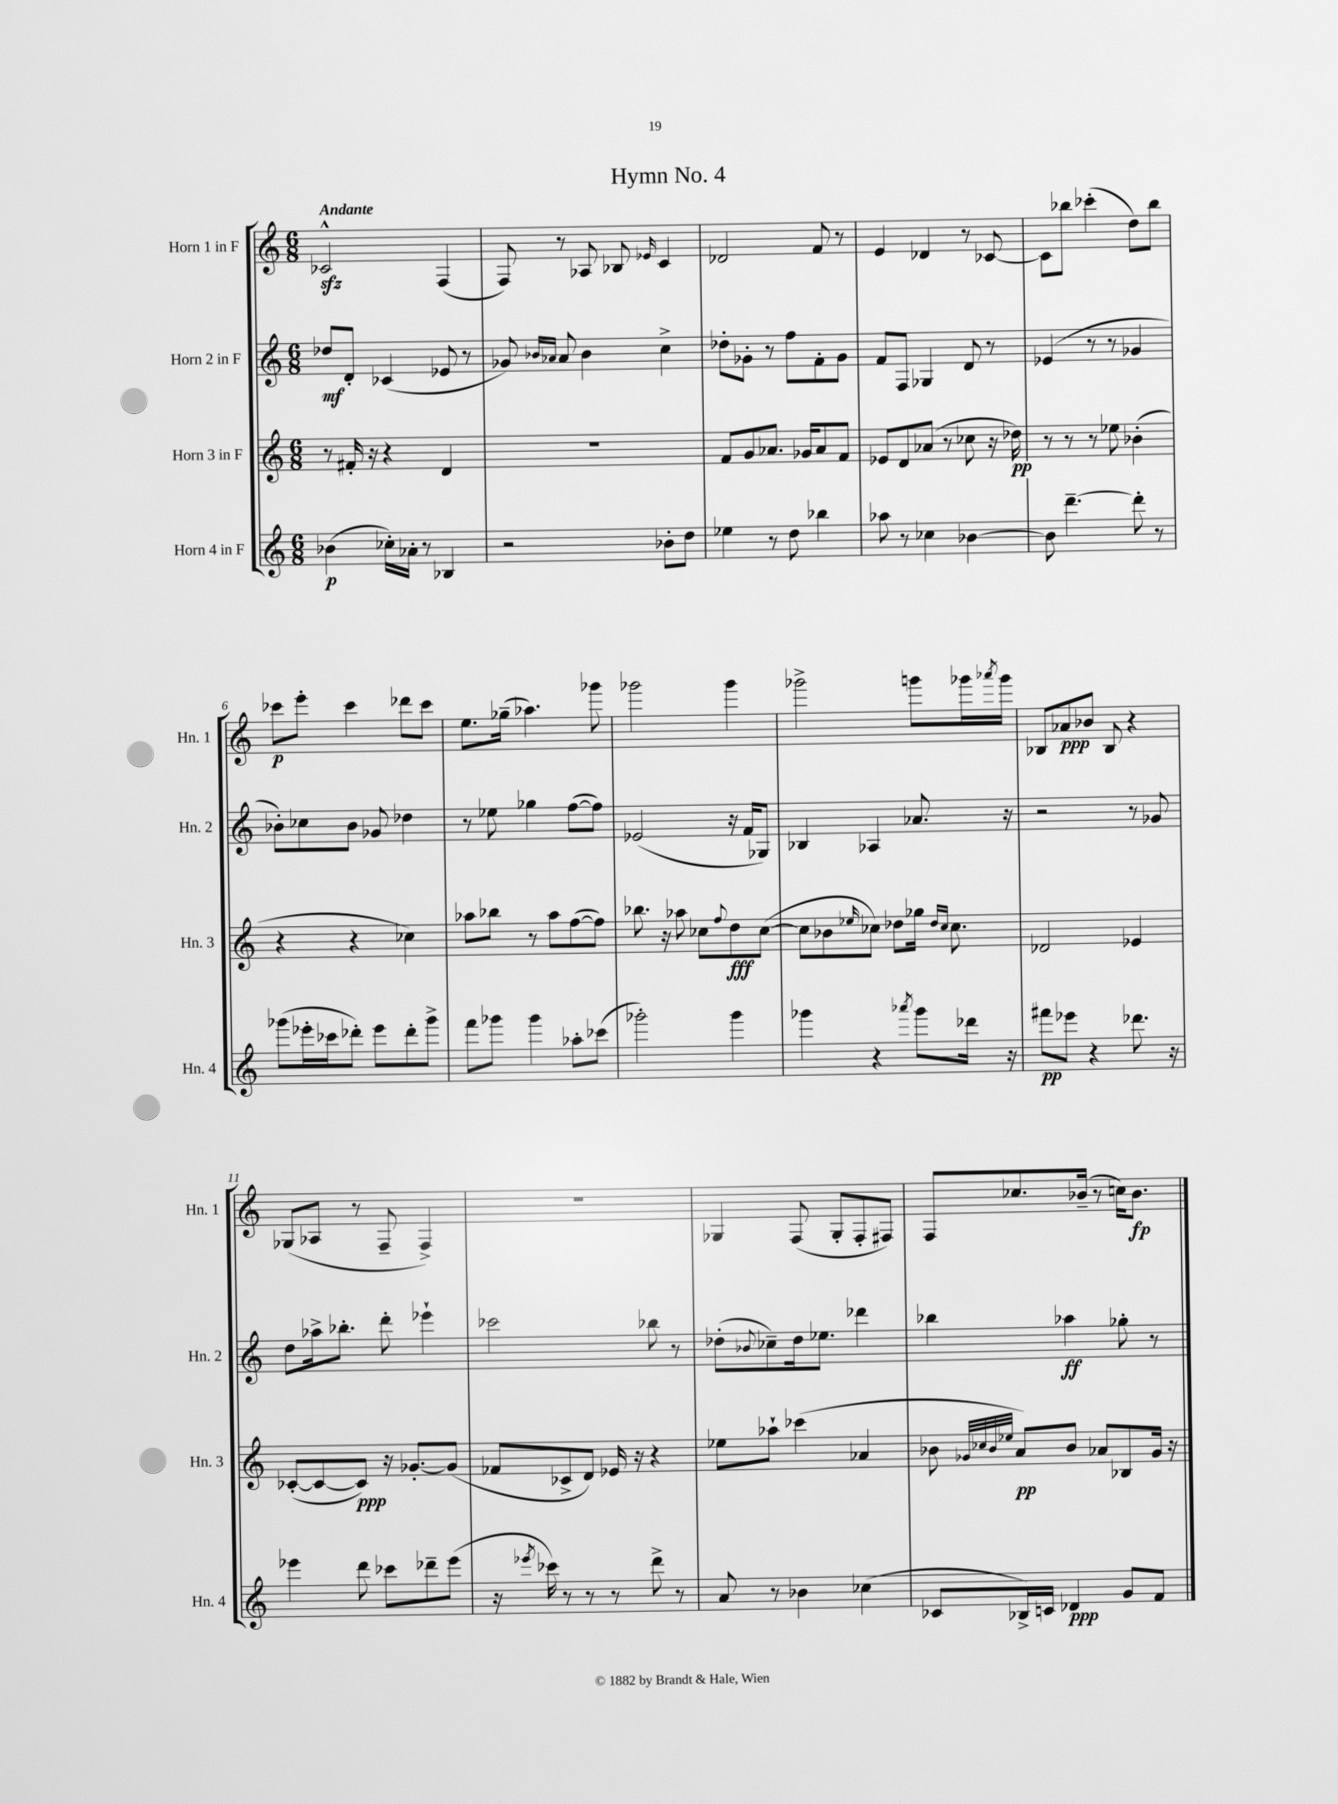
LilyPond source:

\header { title = "Hymn No. 4" }
<<
\new StaffGroup <<
\new Staff = "s0" \with { instrumentName = "Horn 1 in F" shortInstrumentName = "Hn. 1" } {
    \clef treble \key c \major \numericTimeSignature \time 6/8 \tempo "Andante"
    ces'2-^\sfz f4( |
    f8) r8 aes8 bes8 \grace { ees'16 } c'4 |
    des'2 f'8 r8 |
    e'4 des'4 r8 ces'8~ |
    ces'8 bes''8 ces'''4-.( d''8) bes''8 |
    ces'''8\p e'''8-. ces'''4 des'''8 ces'''8 |
    e''8. ges''16--( aes''4.) ges'''8 |
    ges'''2 ges'''4 |
    ges'''2-> g'''8 ges'''16 \acciaccatura { aes'''8 } ges'''16 |
    bes8 aes'8\ppp bes'8 bes8 r4 |
    ges8( aes8 r8 f8-- f4->) |
    R2. |
    ges4 f8( ges8-. f8-. fis8) |
    f8 ces''8. bes'16--( r8 c''16) bes'8.\fp \bar "|." |
}
\new Staff = "s1" \with { instrumentName = "Horn 2 in F" shortInstrumentName = "Hn. 2" } {
    \clef treble \key c \major \numericTimeSignature \time 6/8
    des''8\mf d'8-. ces'4( ees'8 r8 |
    ges'8) \grace { bes'16 aes'16 } aes'8 bes'4 c''4-> |
    des''8-. ges'8-. r8 f''8 f'8-. ges'8 |
    f'8 f8 ges4 d'8 r8 |
    ees'4( r8 r8 ges'4 |
    bes'8-.) ces''8 bes'8 ges'8 des''4 |
    r8 ees''8 ges''4 f''8~( f''8) |
    ees'2( r16 f'16 ges8) |
    bes4 aes4 aes'8. r16 |
    r2 r8 ges'8 |
    d''8 aes''16-> bes''8.-. d'''8-. ees'''4-! |
    ces'''2 bes''8 r8 |
    des''8-.( \appoggiatura { bes'8 } ces''8--) des''16 ees''8. des'''4 |
    bes''4 aes''4\ff ges''8-. r8 \bar "|." |
}
\new Staff = "s2" \with { instrumentName = "Horn 3 in F" shortInstrumentName = "Hn. 3" } {
    \clef treble \key c \major \numericTimeSignature \time 6/8
    r8 fis'16-. r16 r4 d'4 |
    R2. |
    f'8 g'8 aes'8. ges'16 aes'8 f'8 |
    ees'8 d'8 aes'8( r8 ces''8 r16 des''16\pp) |
    r8 r8 r8 ees''8 bes'4-.( |
    r4 r4 ces''4) |
    aes''8 bes''8 r8 aes''8 f''8~( f''8) |
    bes''8. r16 aes''8 ces''8 \appoggiatura { f''8 } d''8\fff ces''8~( |
    ces''8 bes'8 \grace { ees''16 } ces''8) des''8 ges''16 \grace { des''16 ces''16 } ces''8. |
    des'2 ees'4 |
    ces'8~-.( ces'8~ ces'8\ppp) r16 ges'8.~-. ges'8( |
    fes'8 ces'8-> d'8) ees'16 r16 r4 |
    ees''8 aes''8-! ces'''4( aes'4 |
    bes'8 \grace { ges'32 ces''32 bes'32 ees''32 } a'8\pp) bes'8 aes'8 bes8 ges'16 r16 \bar "|." |
}
\new Staff = "s3" \with { instrumentName = "Horn 4 in F" shortInstrumentName = "Hn. 4" } {
    \clef treble \key c \major \numericTimeSignature \time 6/8
    bes'4\p( ces''16-.) aes'16-. r8 bes4 |
    r2 bes'8-. d''8 |
    ees''4 r8 d''8 bes''4 |
    aes''8 r8 ces''4 bes'4~ |
    bes'8 d'''4.~-- d'''8-. r8 |
    ges'''8( ees'''16-. ces'''16 des'''8-.) ees'''8 des'''8-. ges'''8-> |
    f'''8 ges'''8 ges'''4 aes''8-. ces'''8( |
    ges'''2-.) ges'''4 |
    ges'''4 r4 \acciaccatura { aes'''8 } ges'''8 des'''16 r16 |
    fis'''8\pp ees'''8 r4 des'''8. r16 |
    ees'''4 d'''8 ces'''8 des'''8-- ees'''8( |
    r16 \acciaccatura { ees'''8 } ces'''16) r8 r8 r8 d'''8-> r8 |
    a'8 r8 bes'4 ces''4( |
    ces'8 bes16->) c'16 des'4\ppp g'8 f'8 \bar "|." |
}
>>
>>
